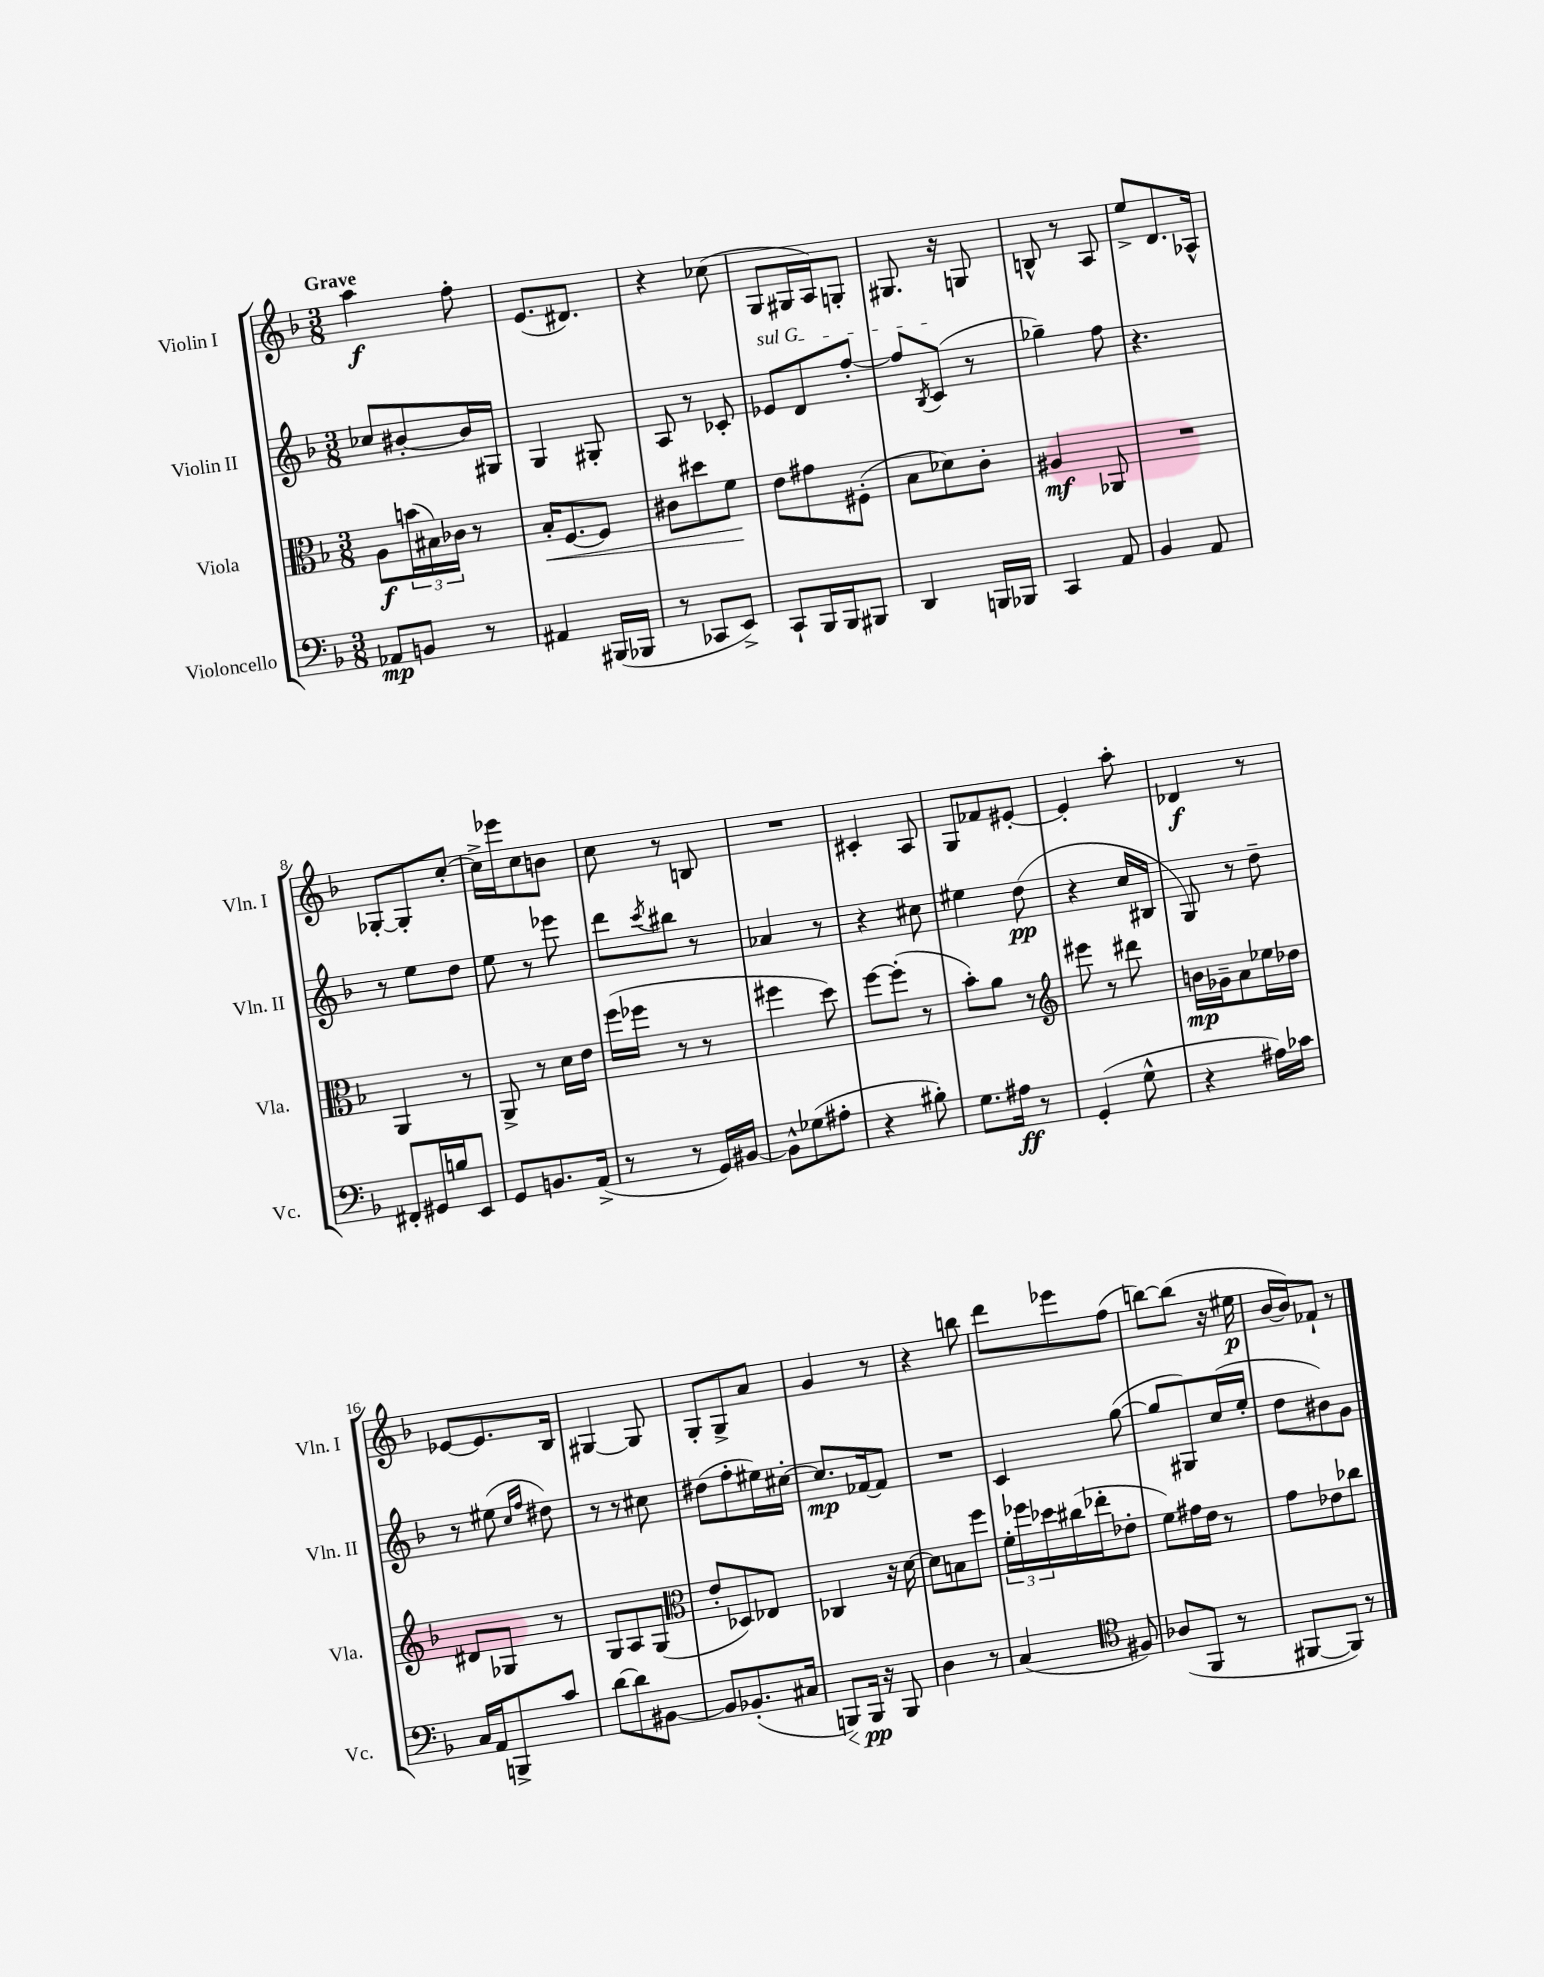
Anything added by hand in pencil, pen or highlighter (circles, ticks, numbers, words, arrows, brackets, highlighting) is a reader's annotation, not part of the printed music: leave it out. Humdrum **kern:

**kern	**dynam	**kern	**dynam	**kern	**dynam	**kern	**dynam
*part4	*part4	*part3	*part3	*part2	*part2	*part1	*part1
*staff4	*staff4	*staff3	*staff3	*staff2	*staff2	*staff1	*staff1
*I"Violoncello	*	*I"Viola	*	*I"Violin II	*	*I"Violin I	*
*I'Vc.	*	*I'Vla.	*	*I'Vln. II	*	*I'Vln. I	*
*clefF4	*	*clefC3	*	*clefG2	*	*clefG2	*
*k[b-]	*	*k[b-]	*	*k[b-]	*	*k[b-]	*
*M3/8	*	*M3/8	*	*M3/8	*	*M3/8	*
=1	=1	=1	=1	=1	=1	=1	=1
!	!	!	!	!	!	!LO:TX:a:B:t=Grave	!
8AA-X/L	mp	8A\L	f	8cc-X/L	.	4aa\	f
8BBn/J	.	(24bn\L	.	[8b#X'/	.	.	.
.	.	24B#X\)	.	.	.	.	.
.	.	24c-X\JJ	.	.	.	.	.
8r	.	8r	.	16b#/L]	.	8ff'\	.
.	.	.	.	16G#X/JJ	.	.	.
=2	=2	=2	=2	=2	=2	=2	=2
!	!	!	!LO:HP:b	!	!	!	!
4AA#X/	.	16B-'/KL	<	4G/	.	(8.e/L	.
.	.	[8.F/	.	.	.	.	.
.	.	.	.	.	.	8.d#X/J)	.
(16BBB#X/LL	.	8F/J]	.	8G#X'/	.	.	.
16BBB-X/JJ	.	.	.	.	.	.	.
=3	=3	=3	=3	=3	=3	=3	=3
8r	.	8c#X\L	.	8A/	.	4r	.
8CC-X/L	.	8dd#X\	.	8r	.	.	.
8EE^/J)	.	8f\J	.	8c-X'/	.	(8cc-X\	.
.	.	.	[	.	.	.	.
=4	=4	=4	=4	=4	=4	=4	=4
!	!	!	!	!LO:TX:a:i:t=sul G	!	!	!
8CC`/L	.	8e\L	.	8e-X/L	.	8G/L	.
16BBB-/L	.	8g#X\	.	8d/	.	16G#X/L	.
16BBB-/J	.	.	.	.	.	16A/J)	.
8BBB#X/J	.	(8F#X'\J	.	[8ff'/J	.	8Gn'/J	.
=5	=5	=5	=5	=5	=5	=5	=5
4DD/	.	8B-\L	.	8ff/L]	.	8.G#X/	.
.	.	.	.	8qB-/	.	.	.
.	.	8d-X\)	.	(8c/J	.	.	.
.	.	.	.	.	.	16r	.
16BBBn/LL	.	8c'\J	.	8r	.	8Gn/	.
16BBB-X/JJ	.	.	.	.	.	.	.
=6	=6	=6	=6	=6	=6	=6	=6
4CC/	.	4A#X/	mf	4gg-X~\)	.	8Bn^^/	.
.	.	.	.	.	.	8r	.
8AA/	.	8AA-X/	.	8ff\	.	8A/	.
=7	=7	=7	=7	=7	=7	=7	=7
4BB-/	.	4.r	.	4.r	.	8ee^/L	.
.	.	.	.	.	.	8.d/	.
8AA/	.	.	.	.	.	.	.
.	.	.	.	.	.	16A-X^^/Jk	.
!!LO:LB:g=z
=8	=8	=8	=8	=8	=8	=8	=8
8FF#X'/L	.	4AA/	.	8r	.	[8G-X'/L	.
16GG#X/L	.	.	.	8ee\L	.	8G-'/]	.
16Bn/J	.	.	.	.	.	.	.
8EE/J	.	8r	.	8dd\J	.	[8cc'/J	.
=9	=9	=9	=9	=9	=9	=9	=9
8GG/L	.	8AA^/	.	8ee\	.	16cc^\LL]	.
.	.	.	.	.	.	16eee-X\J	.
8.BBn/	.	8r	.	8r	.	8cc\	.
.	.	16d\LL	.	8eee-X\	.	8bn\J	.
(16AA^/Jk	.	16e\JJ	.	.	.	.	.
=10	=10	=10	=10	=10	=10	=10	=10
8r	.	(16ff\LL	.	8ddd\L	.	8cc\	.
.	.	16ff-X\JJ	.	.	.	.	.
.	.	.	.	8qccc/	.	.	.
8r	.	8r	.	8bb#X\J	.	8r	.
16GG/LL)	.	8r	.	8r	.	8Bn/	.
[16BB#X/JJ	.	.	.	.	.	.	.
=11	=11	=11	=11	=11	=11	=11	=11
8BB#^^\L]	.	4ff#X\	.	4a-X/	.	4.r	.
(8G-X\	.	.	.	.	.	.	.
8A#X'\J	.	8dd\)	.	8r	.	.	.
=12	=12	=12	=12	=12	=12	=12	=12
4r	.	[8ff\L	.	4r	.	4c#X'/	.
.	.	(8ff'\J]	.	.	.	.	.
8B#X'\)	.	8r	.	8cc#X\	.	8A/	.
=13	=13	=13	=13	=13	=13	=13	=13
8.G\L	.	8b-'\L)	.	4ee#X\	.	8G/L	.
.	.	8a\J	.	.	.	8f-X/	.
16A#X\Jk	ff	.	.	.	.	.	.
8r	.	8r	.	(8dd\	pp	[8e#X'/J	.
=14	=14	=14	=14	=14	=14	=14	=14
*	*	*clefG2	*	*	*	*	*
(4GG'/	.	8eee#X\	.	4r	.	4e#'/]	.
.	.	8r	.	.	.	.	.
8G^^\	.	8ddd#X\	.	16cc/LL	.	8aa'\	.
.	.	.	.	16B#X/JJ	.	.	.
=15	=15	=15	=15	=15	=15	=15	=15
4r	.	16bn\LL	mp	8G/)	.	4d-X/	f
.	.	16g-X~\J	.	.	.	.	.
.	.	8a\	.	8r	.	.	.
16A#X\LL)	.	16ee-X\L	.	8dd~\	.	8r	.
16c-X\JJ	.	16dd-X\JJ	.	.	.	.	.
!!LO:LB:g=z
=16	=16	=16	=16	=16	=16	=16	=16
16C/LL	.	8d#X/L	.	8r	.	[8e-X/L	.
16AA/J	.	.	.	.	.	.	.
8BBBn^/	.	8G-X/J	.	(8ee#X\	.	8.e-/]	.
.	.	.	.	16qqcc/LL	.	.	.
.	.	.	.	16qqff/JJ	.	.	.
8c/J	.	8r	.	8dd#X\)	.	.	.
.	.	.	.	.	.	16B-/Jk	.
=17	=17	=17	=17	=17	=17	=17	=17
[8d\L	.	8G/L	.	8r	.	[4G#X/	.
8d\]	.	8A/	.	8r	.	.	.
[8BB#X\J	.	(8G/J	.	8cc#X\	.	8G#/]	.
=18	=18	=18	=18	=18	=18	=18	=18
*	*	*clefC3	*	*	*	*	*
8BB#/L]	.	8e'/L	.	(8dd#X\L	.	8G'/L	.
(8.BB-X'/	.	8D-X/)	.	8ff'\	.	8G^/	.
.	.	8E-X/J	.	16ee#X\L)	.	8a/J	.
16C#X/Jk	.	.	.	[16cc#X'\JJ	.	.	.
=19	=19	=19	=19	=19	=19	=19	=19
!	!LO:HP:b	!	!	!	!	!	!
8BBBn/L)	<	4C-X/	.	8.cc#/L]	mp	4g/	.
16BBB/Jk	pp	.	.	.	.	.	.
16r	[	.	.	[16f-X/k	.	.	.
8BBB/	.	16r	.	8f-/J]	.	8r	.
.	.	[16d\	.	.	.	.	.
=20	=20	=20	=20	=20	=20	=20	=20
4D\	.	8d\L]	.	4.r	.	4r	.
.	.	8Bn\	.	.	.	.	.
8r	.	8ff\J	.	.	.	8bbn\	.
=21	=21	=21	=21	=21	=21	=21	=21
(4C/	.	24f'\LL	.	4c/	.	8ddd\L	.
.	.	24ff-X\	.	.	.	.	.
.	.	24dd-X\	.	.	.	.	.
.	.	(16cc#X\	.	.	.	8eee-X\	.
.	.	16ee-X'\J	.	.	.	.	.
*clefC4	*	*	*	*	*	*	*
8F#X/)	.	8e-X'\J	.	([8gg\	.	(8ff\J	.
=22	=22	=22	=22	=22	=22	=22	=22
(8A-X/L	.	8f\L)	.	8gg/L]	.	[8bbn\L)	.
8FF/J	.	16g#X\L	.	8G#X/)	.	(8bb\J]	.
.	.	16e\JJ	.	.	.	.	.
8r	.	8r	.	(16cc/L	.	16r	.
.	.	.	.	16ee'/JJ	.	16ee#X\	p
=23	=23	=23	=23	=23	=23	=23	=23
[8FF#X/L	.	8g\L	.	8dd\L	.	[16b-/LL	.
.	.	.	.	.	.	16b-/J])	.
8FF#/J])	.	8e-X\	.	8b#X\)	.	8f-X`/J	.
8r	.	8cc-X\J	.	8g\J	.	8r	.
==	==	==	==	==	==	==	==
*-	*-	*-	*-	*-	*-	*-	*-
